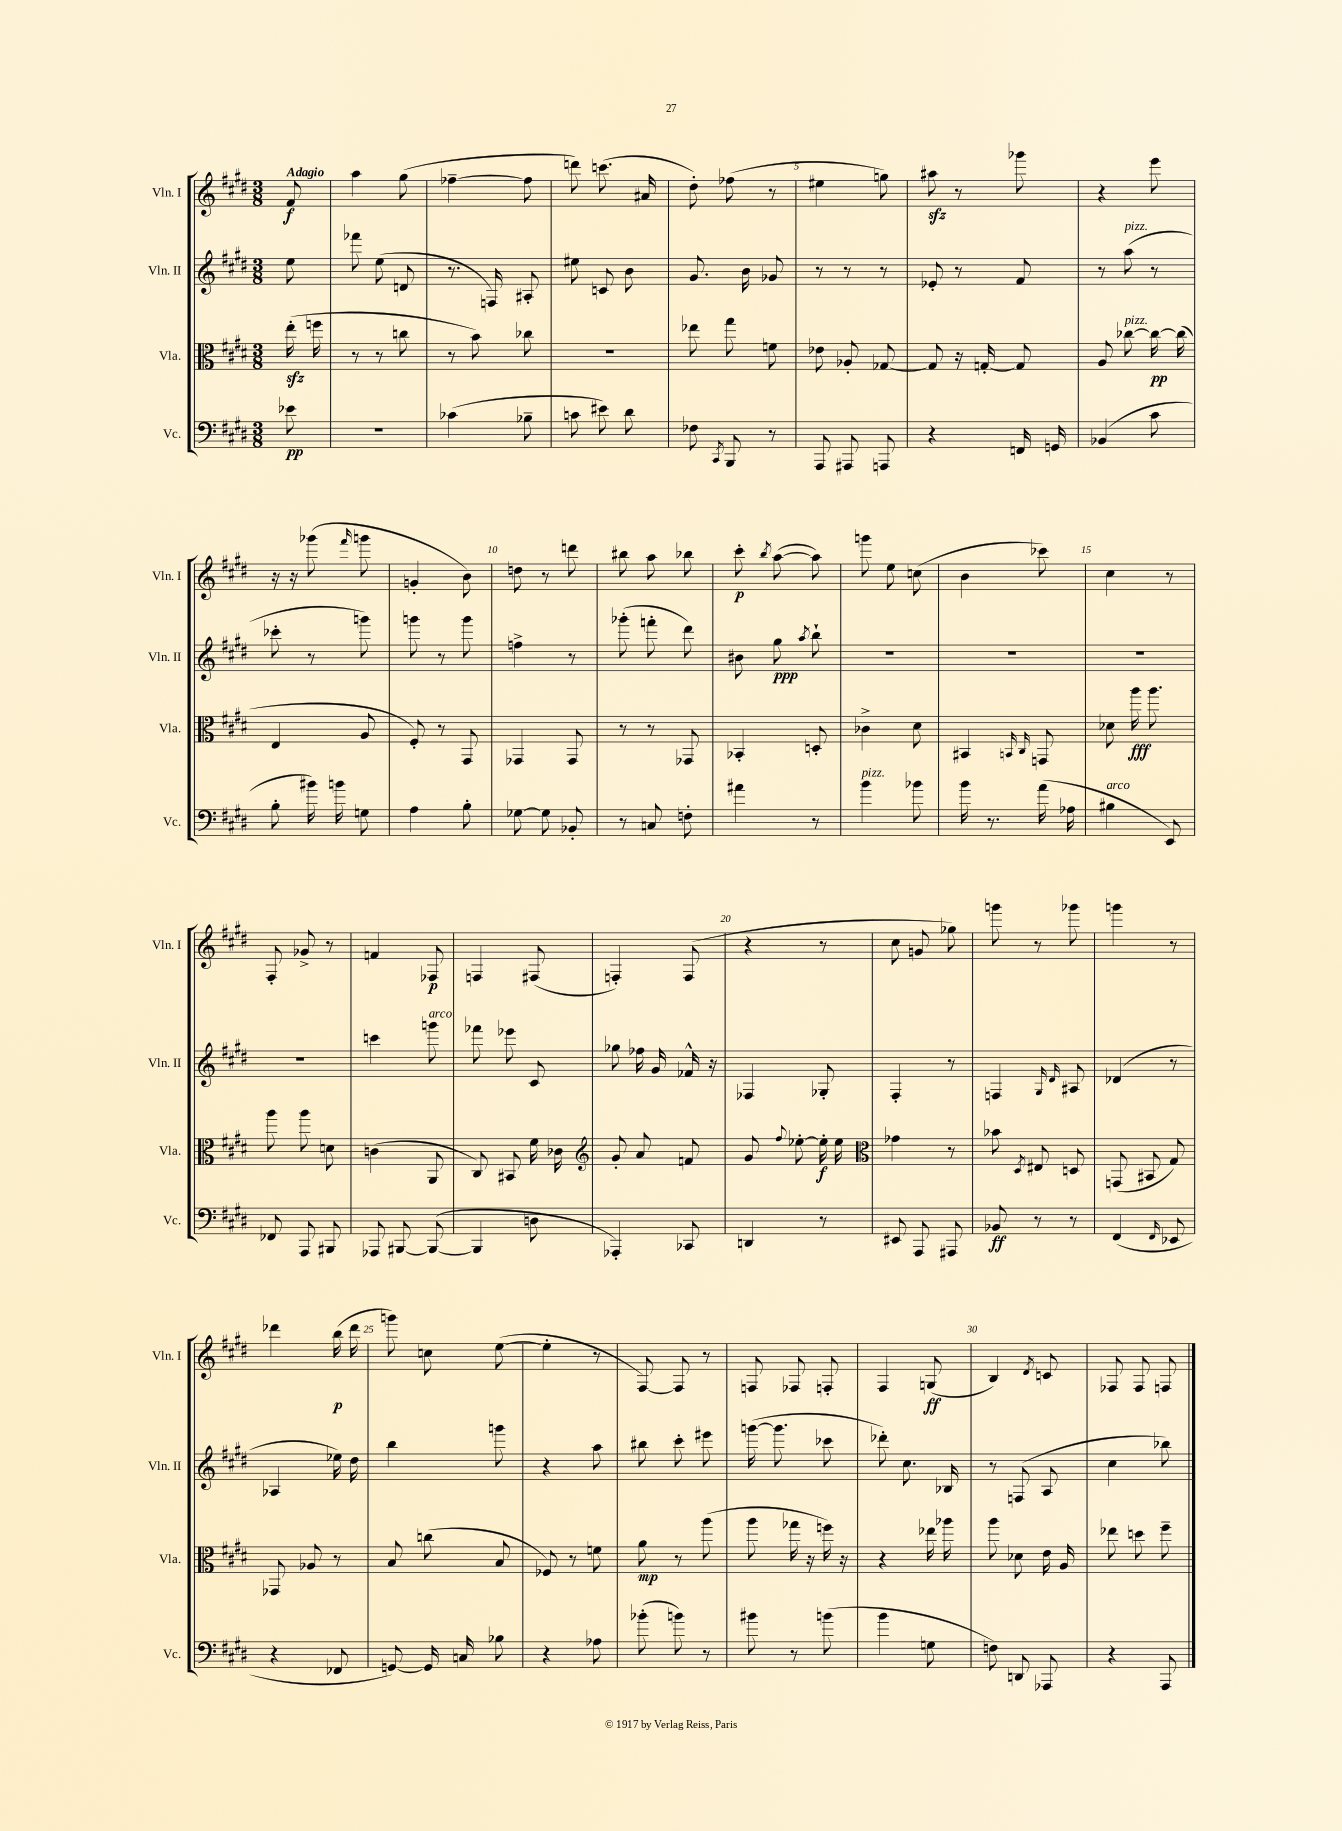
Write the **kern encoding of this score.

**kern	**kern	**kern	**kern
*staff4	*staff3	*staff2	*staff1
*clefF4	*clefC3	*clefG2	*clefG2
*k[f#c#g#d#]	*k[f#c#g#d#]	*k[f#c#g#d#]	*k[f#c#g#d#]
*M3/8	*M3/8	*M3/8	*M3/8
8e-	(16ee'	8ee	8f#
.	16ff	.	.
=	=	=	=
4.r	8r	8fff-	4aa
.	8r	(8ee	.
.	8cc	8d	(8gg#
=	=	=	=
(4c-	8r	8.r	[4ff-~
.	8b)	.	.
.	.	16F)	.
8B-~	8cc-	8A#'	8ff-]
=	=	=	=
8c	4.r	8ee#	8ddd)
8e#)	.	8c	(8.ccc
8d#	.	8b	.
.	.	.	16a#
=	=	=	=
8F-	8ee-	8.g#	8dd#')
8qCC#	.	.	.
8BBB	8gg#	.	(8ff-
.	.	16b	.
8r	8f	8g-	8r
=	=	=	=
8AAA	8e-	8r	4ee#
8AAA#	8A-'	8r	.
8AAA	[8G-	8r	8gg)
=	=	=	=
4r	8G-]	8e-'	8aa#
.	16r	8r	8r
.	[16G'	.	.
16FF	8G]	8f#	8ggg-
16GG	.	.	.
=	=	=	=
(4BB-	8A	8r	4r
.	[8cc-	(8aa	.
8c#	16cc-_	8r	8eee
.	(16cc-]	.	.
=	=	=	=
8B'	4E	8ccc-'	16r
.	.	.	16r
16b#)	.	8r	(8ggg-
16b	.	.	.
.	.	.	16qqfff#
8G	8A	8ggg)	8ggg
=	=	=	=
4A	8F#')	8ggg	4g'
.	8r	8r	.
8B'	8GG#	8ggg	8b)
=	=	=	=
[8G-	4GG-	4ff^	8dd
8G-]	.	.	8r
8BB-'	8GG-	8r	8ddd
=	=	=	=
8r	8r	(8ggg-'	8bb#
8C	8r	8fff'	8aa
8F'	8GG-	8ddd#)	8bb-
=	=	=	=
4a#	4BB-'	8b#	8ccc#'
.	.	.	8qbb
.	.	8gg#	([8aa
.	.	8qaa	.
8r	8D'	8bb`	8aa])
=	=	=	=
4b	4c-^	4.r	8ggg
.	.	.	8ee
8b-	8d#	.	(8cc
=	=	=	=
16b	4BB#	4.r	4b
8.r	.	.	.
.	16qqBB	.	.
.	16qqC#	.	.
(16a	8GG	.	8ccc-)
16A-	.	.	.
=	=	=	=
4B#	8d-	4.r	4cc#
.	16aa	.	.
.	8.aa	.	.
8EE)	.	.	8r
=	=	=	=
8FF-	8aa	4.r	8F#'
8AAA	8aa	.	8g-^
8BBB#	8d	.	8r
=	=	=	=
8AAA-	(4c	4ccc	4f
[8BBB#	.	.	.
(8BBB#_	8AA	8ggg	8F-
=	=	=	=
4BBB#]	8C#)	8fff-	4F
.	8BB#	8eee-	.
8D	16f#	8c#	(8F#
.	16c-	.	.
=	=	=	=
*	*clefG2	*	*
4AAA-')	8g#'	8gg-	4F')
.	8a	16ff-	.
.	.	16g#	.
8CC-	8f	16f-^^	(8F
.	.	16r	.
=	=	=	=
4DD	8g#	4F-	4r
.	8qqff#	.	.
.	[8ee-'	.	.
8r	16ee-']	8G-'	8r
.	16ee-	.	.
=	=	=	=
*	*clefC3	*	*
8EE#	4g-	4F#'	8cc#
8AAA	.	.	8g
8AAA#	8r	8r	8gg-)
=	=	=	=
8BB-	8b-	4F	8ggg
.	8qD#	.	.
8r	8E#	.	8r
.	.	16qqG#	.
.	.	16qqd#	.
8r	8D	8A#	8ggg-
=	=	=	=
(4FF#	(8GG	(4d-	4ggg
.	8BB#	.	.
16qqFF#	.	.	.
8EE-	8G#)	8r	8r
=	=	=	=
4r	8GG-	4A-	4ddd-
.	8A-	.	.
8FF-	8r	16ee-)	(16bb
.	.	16dd#	16ddd-
=	=	=	=
[8GG)	8B	4bb	8ggg)
16GG]	(8cc	.	8cc
16C	.	.	.
8B-	8B	8ggg	([8ee
=	=	=	=
4r	8F-)	4r	4ee']
.	8r	.	.
8A-	8f	8aa	8r
=	=	=	=
(8b-'	8a	8bb#	[8F#)
8b)	8r	8ccc#'	8F#]
8r	(8aa	8eee#	8r
=	=	=	=
8b#	8aa	([16ggg	8F
.	.	8.ggg]	.
8r	16gg-	.	8F-
.	16r	.	.
(8b	16ff)	8ccc-	8F'
.	16r	.	.
=	=	=	=
4b	4r	8ddd-')	4F#
.	.	8.cc#	.
8G	16ee-	.	(8G
.	16aa-	16B-	.
=	=	=	=
8F)	8aa	8r	4B)
8DD	8d-	(8F	.
.	.	.	8qd#
8AAA-	16e	8A	8c
.	16A	.	.
=	=	=	=
4r	8ee-	4cc#	8F-
.	8dd	.	8F-
8AAA	8ff#~	8bb-)	8F
==	==	==	==
*-	*-	*-	*-
